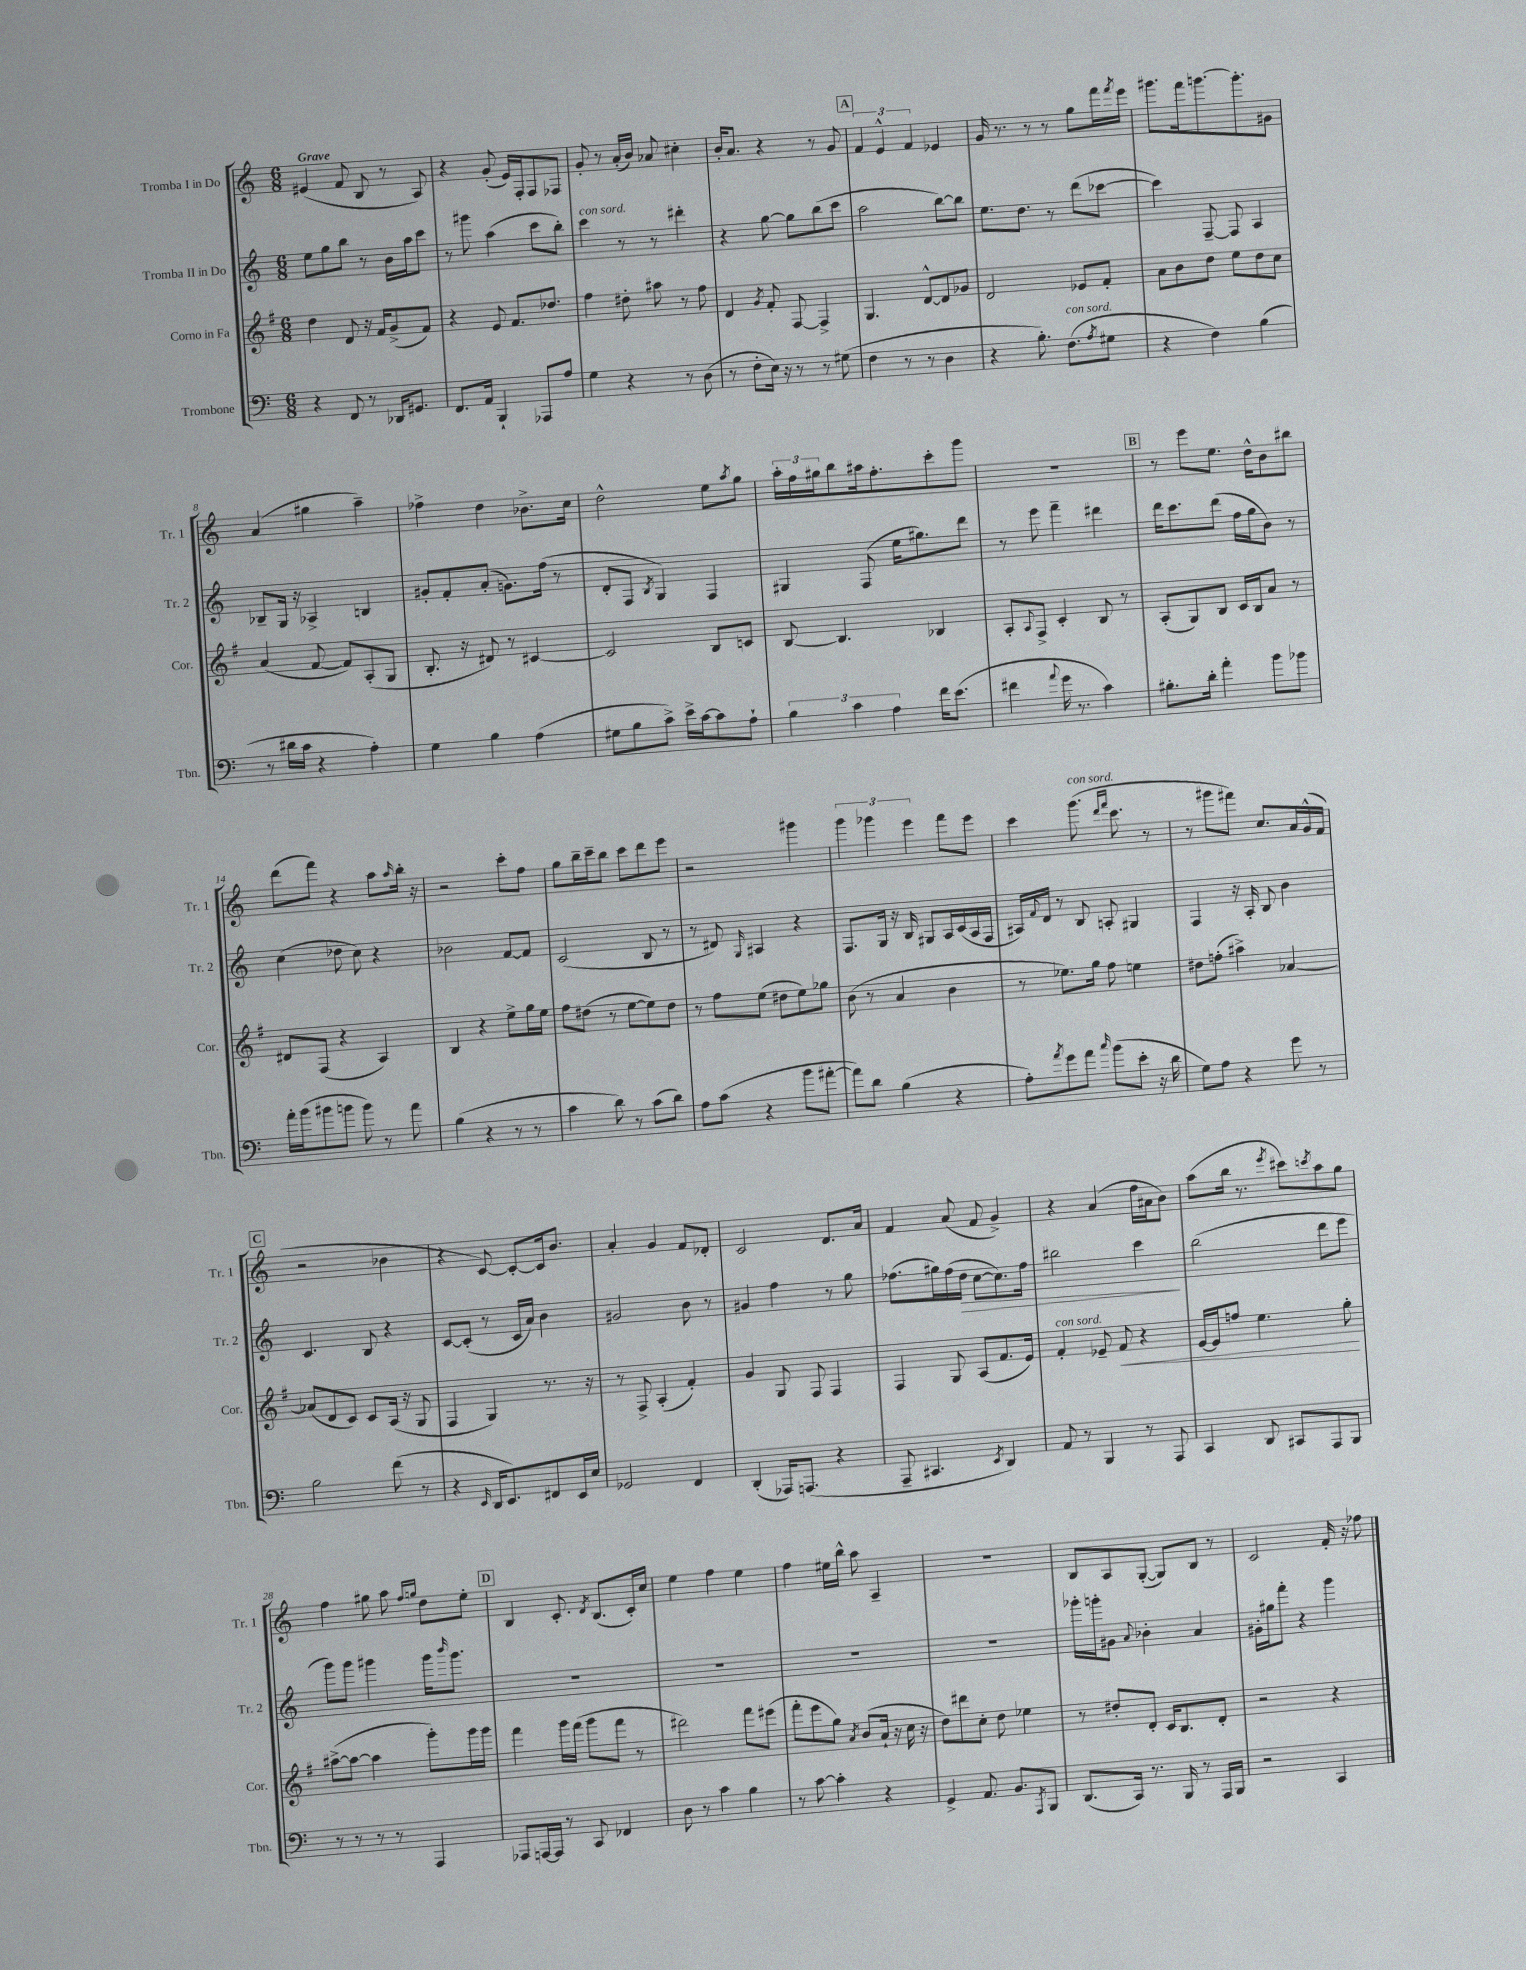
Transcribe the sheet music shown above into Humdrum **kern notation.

**kern	**kern	**kern	**kern
*staff4	*staff3	*staff2	*staff1
*clefF4	*clefG2	*clefG2	*clefG2
*k[]	*k[f#]	*k[]	*k[]
*M6/8	*M6/8	*M6/8	*M6/8
4r	4dd\	8ee\L	(4e#/
.	.	8gg\	.
8FF/	8d/	8bb\J	8f/
8r	16r	8r	8B/
.	16f#/LK	.	.
16DD-/LK	(8g^/	16b\LL	8r
8.GG#/J	.	16aa\J	.
.	8f#/J)	8ccc\J	8A/)
=	=	=	=
8.FF/L	4r	8r	4r
.	.	8ggg#\	.
16AA/Jk	.	.	.
4BBB`/	8e/	(4aa\	(8g'/
.	8.f#/L	.	16e/LL)
.	.	.	16F'/J
8AAA-/L	.	8ccc\L	8F/
.	8.dd-/J	.	.
8A/J	.	8bb'\J)	8F-/J
=	=	=	=
4G\	4ff#\	4ccc\	8g'/
.	.	.	8r
4r	8dd#'\	8r	(16a'/LL
.	.	.	16b/JJ)
.	8aa#\	8r	8a-/
8r	8r	4ddd#'\	4cc#'\
(8D\	8ff#\	.	.
=	=	=	=
8r	4d/	4r	16b'/LK
.	.	.	8.a/J
8F'\L	.	.	.
.	8qg/	.	.
16E\Jk)	8f#'/	[8gg\	4r
16r	.	.	.
8r	[8F#/	8gg\]L	.
8r	4F#^/]	(8bb\	8r
(8G#\	.	8ccc\J	8g/
=	=	=	=
4F\	4.G/	2aa\	6f/
.	.	.	6e^^/
8r	.	.	.
.	.	.	6f/
8r	[8d^^/L	.	.
4D\	8d/]	[8bb\L)	4e-/
.	8g-/J	8bb\]J	.
=	=	=	=
4r	2d/	8.ee\L	16g/
.	.	.	8.r
.	.	8.dd\J	.
8.B'\)	.	.	8r
.	.	8r	8r
(8.F\L	.	.	.
.	8e-/L	(8ddd\L	8gg\L
8qA/	.	.	.
8G#\J	8f#'/J	[8ccc-\J	16fff\L
.	.	.	8qfff/
.	.	.	16eee\JJ
=	=	=	=
4r	8a\L	4ccc-\])	8.ggg#\L
.	8b\	.	.
.	.	.	16fff\k
4F\)	8dd\J	[8F~/	[8.ggg\
.	8ee\L	8F/]	.
.	.	.	8.ggg'\]
(4B\	8dd\	4A/	.
.	8cc\J	.	8g#\J
=	=	=	=
8r	(4a/	8B-~/L	(4a/
16d#\LL	.	16G/Jk	.
16c\JJ	.	16r	.
4r	[8f#/	4A-^/	4gg#\
.	8f#/]L)	.	.
4A'\)	(8A'/	4B/	4aa~\)
.	8G/J	.	.
=	=	=	=
4G\	8.B'/	8g#'/L	4ff-^\
.	.	8f'/	.
.	16r	.	.
4B\	8d#/)	(8a'/J	4dd\
.	8r	8.g\L)	.
(4A\	[4c#/	.	8.b-^\L
.	.	(16ff\Jk	.
.	.	8r	.
.	.	.	16cc\Jk
=	=	=	=
8G#\L	2c#/]	8d'/L	2dd^^\
8B\	.	8F/J	.
.	.	8qB/	.
8c^\J)	.	4G/)	.
16e^\LL	.	.	.
[16c\J	.	.	.
8c\]	8B/L	4F/	8ee\L
.	.	.	8qaa/
8A`\J	8c/J	.	8gg\J
=	=	=	=
6B\	[8B/	4G#/	24aa'\LL
.	.	.	24ff\
.	.	.	24gg#\J
.	4.B/]	.	8bb\
6c\	.	.	.
.	.	(8F/	16aa#\k
.	.	.	8.ff'\
6A\	.	.	.
.	.	16ee\LK	.
.	.	8.gg#\)	.
16f\LK	4B-/	.	8ccc'\
(8.e\J	.	.	.
.	.	8ddd\J	8ggg\J
=	=	=	=
4f#\	8A'/L	8r	2.r
.	8qqA/	.	.
.	8F#^/J	8eee\	.
8qqa/	.	.	.
16g\	4c'/	4fff~\	.
8.r	.	.	.
4c\)	8B/	4ddd#\	.
.	8r	.	.
=	=	=	=
8.B#'\L	(8A'/L	16ddd\LK	8r
.	.	8.ccc\	.
.	8G/)	.	8eee\L
16d'\Jk	.	.	.
4a'\	8B/J	(8ddd\J	8.ee\J
.	16c/LL	16ff\LL	.
.	16B/J	16gg\J	16dd^^\LK
8b\L	8a/J	8b\J)	8b\
8b-\J	8r	8r	8bb#\J
=	=	=	=
16a'\LL	8d#/L	(4cc\	(8ddd\L
(16b\J	.	.	.
8b#\	(8F#/J	.	8fff\J)
8b\J	4r	8dd-\	4r
8b\)	.	8cc\)	.
8r	4A/)	4r	8aa\L
.	.	.	16qqaa/
8a\	.	.	16bb'\Jk
.	.	.	16r
=	=	=	=
(4B\	4B/	2b-\	2r
4r	4r	.	.
8r	8ee^\L	[8f/L	8ccc'\L
8r	16gg\L	8f/]J	8ff\J
.	16ee\JJ	.	.
=	=	=	=
4c\	8ff#\L	(2c/	8gg\L
.	(8dd#\J	.	16bb~\L
.	.	.	16ccc~\J
8d\)	8r	.	8bb\J
8r	[8ee\L	.	8ccc\L
(8c\L	8ee\])	8B/	8ddd\
8d\J)	8dd#\J	8r	8eee\J
=	=	=	=
8A\L	8r	8r	2r
(8c\J	8ff#\L	8d#/)	.
.	.	16qqG/	.
4r	(8ee\J	4A#/	.
.	8dd#\L	.	.
8b\L	8ee\)	4r	4ggg#\
[8a#'\J	8gg-\J	.	.
=	=	=	=
8a#\]L)	(8b\	8.F/L	6ggg\
8d\J	8r	.	.
.	.	.	6ggg-\
.	.	16G/Jk	.
(4B\	4a/	16r	.
.	.	16B/	.
.	.	.	6eee\
.	.	8G#/L	.
4r	4b\	16A/L	8fff\L
.	.	(16c/	.
.	.	16A/	8eee\J
.	.	16F/JJ	.
=	=	=	=
8A'\L)	8r	16A#/LL)	4ccc\
.	.	8qqf/	.
.	.	16d/JJ	.
8qa/	.	.	.
8g\	8.ee-\L)	8r	.
8a\J	.	8B/	(8.ggg\
.	16gg\Jk	.	.
16qqcc/	.	.	.
(8b\L	8ff#\	8A'/	.
.	.	.	16qqddd/LL
.	.	.	16qqfff/JJ
.	.	.	8.ccc\
8e'\J	4ee\	4G#/	.
16r	.	.	8r
16d\	.	.	.
=	=	=	=
8G\L)	8dd#\L	4F/	8r
8A\J	(8ff'\J	.	8ggg#\L
4r	4aa#^\)	16r	8fff#\J)
.	.	16A'/	.
.	.	8B/	8.cc/L
8g\	[4a-/	4b\	.
.	.	.	16a/L
8r	.	.	(16g^^/
.	.	.	16f/JJ
=	=	=	=
2B\	(8a-/]L	4.c/	2r
.	8d/	.	.
.	8c/J)	.	.
.	8c/L	8B/	.
(8f\	(16A/Jk	4r	4b-\
.	16r	.	.
8r	8G/	.	.
=	=	=	=
4r	4F#/	[8c/L	4r
.	.	(8c'/]J	.
16qqEE/	.	.	.
16DD/LK	4G/)	8r	[8c/)
8.EE/)	.	.	.
.	.	16c/LL	8c'/_L
.	.	16a/JJ)	.
8FF#/	8.r	4b\	16c/]k
.	.	.	8.b/J
16EE/L	.	.	.
16E/JJ	16r	.	.
=	=	=	=
2GG-/	8r	2g#/	4a'/
.	8F#^/	.	.
.	(4A'/	.	4g/
4FF/	4f#'/)	8b\	8f/L
.	.	8r	8d-'/J
=	=	=	=
(4DD'/	4g/	4g#/	2c/
16AAA-/LK)	8G/	4ff\	.
(8.AAA/J	.	.	.
.	8F#/	.	.
4r	4F#/	8r	8.d/L
.	.	8gg\	.
.	.	.	16a/Jk
=	=	=	=
8AAA~/	4F#/	(8.ff-\L	4f/
4.CC#/	.	.	.
.	.	16gg#\L)	.
.	8G/	(16ff-\	(8a/
.	.	16dd\JJ	.
.	(8A/L	[8cc\L	8f/
8qEE/	.	.	.
4DD/)	8.f#/	8.cc\])	4g^/)
.	16e/Jk)	16ff-\Jk	.
=	=	=	=
8AA/	4f#'/	2bb#\	4r
8r	.	.	.
4BBB/	8e-~/	.	(4a/
.	8f#/	.	.
8r	4r	4ccc\	16ff\LL
.	.	.	16a#\J
8AAA/	.	.	8b\J)
=	=	=	=
4CC/	[16e/LL	(2bb\	(8aa\L
.	16e/]J	.	.
.	8ff/J	.	16bb\Jk
.	.	.	8.r
8DD/	4.ee\	.	.
.	.	.	8qeee/
8CC#/L	.	.	8ccc#\L)
.	.	.	8qccc/
8AAA/	.	8ddd\L	8aa\
8BBB/J	8gg'\	8eee\J	8gg\J
=	=	=	=
8r	([8aa#^\L	8ggg\L)	4ff\
8r	8aa#\_J	8ggg\J	.
8r	4aa#\]	4ggg#\	8gg#\
8r	.	.	8aa\
.	.	.	16qqff/LL
.	.	.	16qqgg/JJ
4AAA/	8ggg'\L)	16ggg#\LK	8dd\L
.	.	16qqbbb/	.
.	.	8.ggg#\J	.
.	16ggg\L	.	8ee'\J
.	16ggg\JJ	.	.
=	=	=	=
8AAA-/L	4fff#\	2.r	4B/
[16AAA/L	.	.	.
16AAA/]JJ	.	.	.
8r	16ggg\LL	.	8.c'/
.	(16fff#\JJ	.	.
8CC/	8ggg\L	.	.
.	.	.	8qd/
.	.	.	(8.B/L
4FF-/	8fff#\J	.	.
.	8r	.	16c'/L)
.	.	.	16cc/JJ
=	=	=	=
8D\	2ddd#\)	2.r	4ee\
8r	.	.	.
4c\	.	.	4ff\
4B\	8fff#\L	.	4ee\
.	(8eee#\J	.	.
=	=	=	=
8r	8fff#'\L	2.r	4ff\
[8c\	8eee\	.	.
4c'\]	8gg\J)	.	16ee#\LL
.	.	.	16bb^^\JJ
.	8qa/	.	.
.	(8b/L	.	8aa\
4r	16a`/Jk	.	4A~/
.	16r	.	.
.	16cc\	.	.
.	16r	.	.
=	=	=	=
4GG^/	8dd\L)	2.r	2.r
.	8ddd#\	.	.
8.AA/	8cc'\J	.	.
.	8dd\	.	.
8.BB/L	.	.	.
.	4ee-\	.	.
8qAAA/	.	.	.
8BBB/J	.	.	.
=	=	=	=
(8.DD/L	8r	16ggg-'\LL	8B/L
.	.	16ggg'\J	.
.	8dd#'/L	8g#\J	8A/
16CC/Jk)	.	.	.
.	.	8qqa/	.
8.r	8d'/J	4b-'\	([8G'/J
.	16c/LK	.	8G/]L)
16BBB/	8.B/	.	.
8r	.	4a/	8B/J
16AAA/LL	8d'/J	.	8r
16BBB/JJ	.	.	.
=	=	=	=
2r	2r	16g#'\LL	2c/
.	.	16gg#\J	.
.	.	8fff'\J	.
.	.	4r	.
4CC/	4r	4ggg\	16f'/
.	.	.	16r
.	.	.	8ff-\
==	==	==	==
*-	*-	*-	*-
